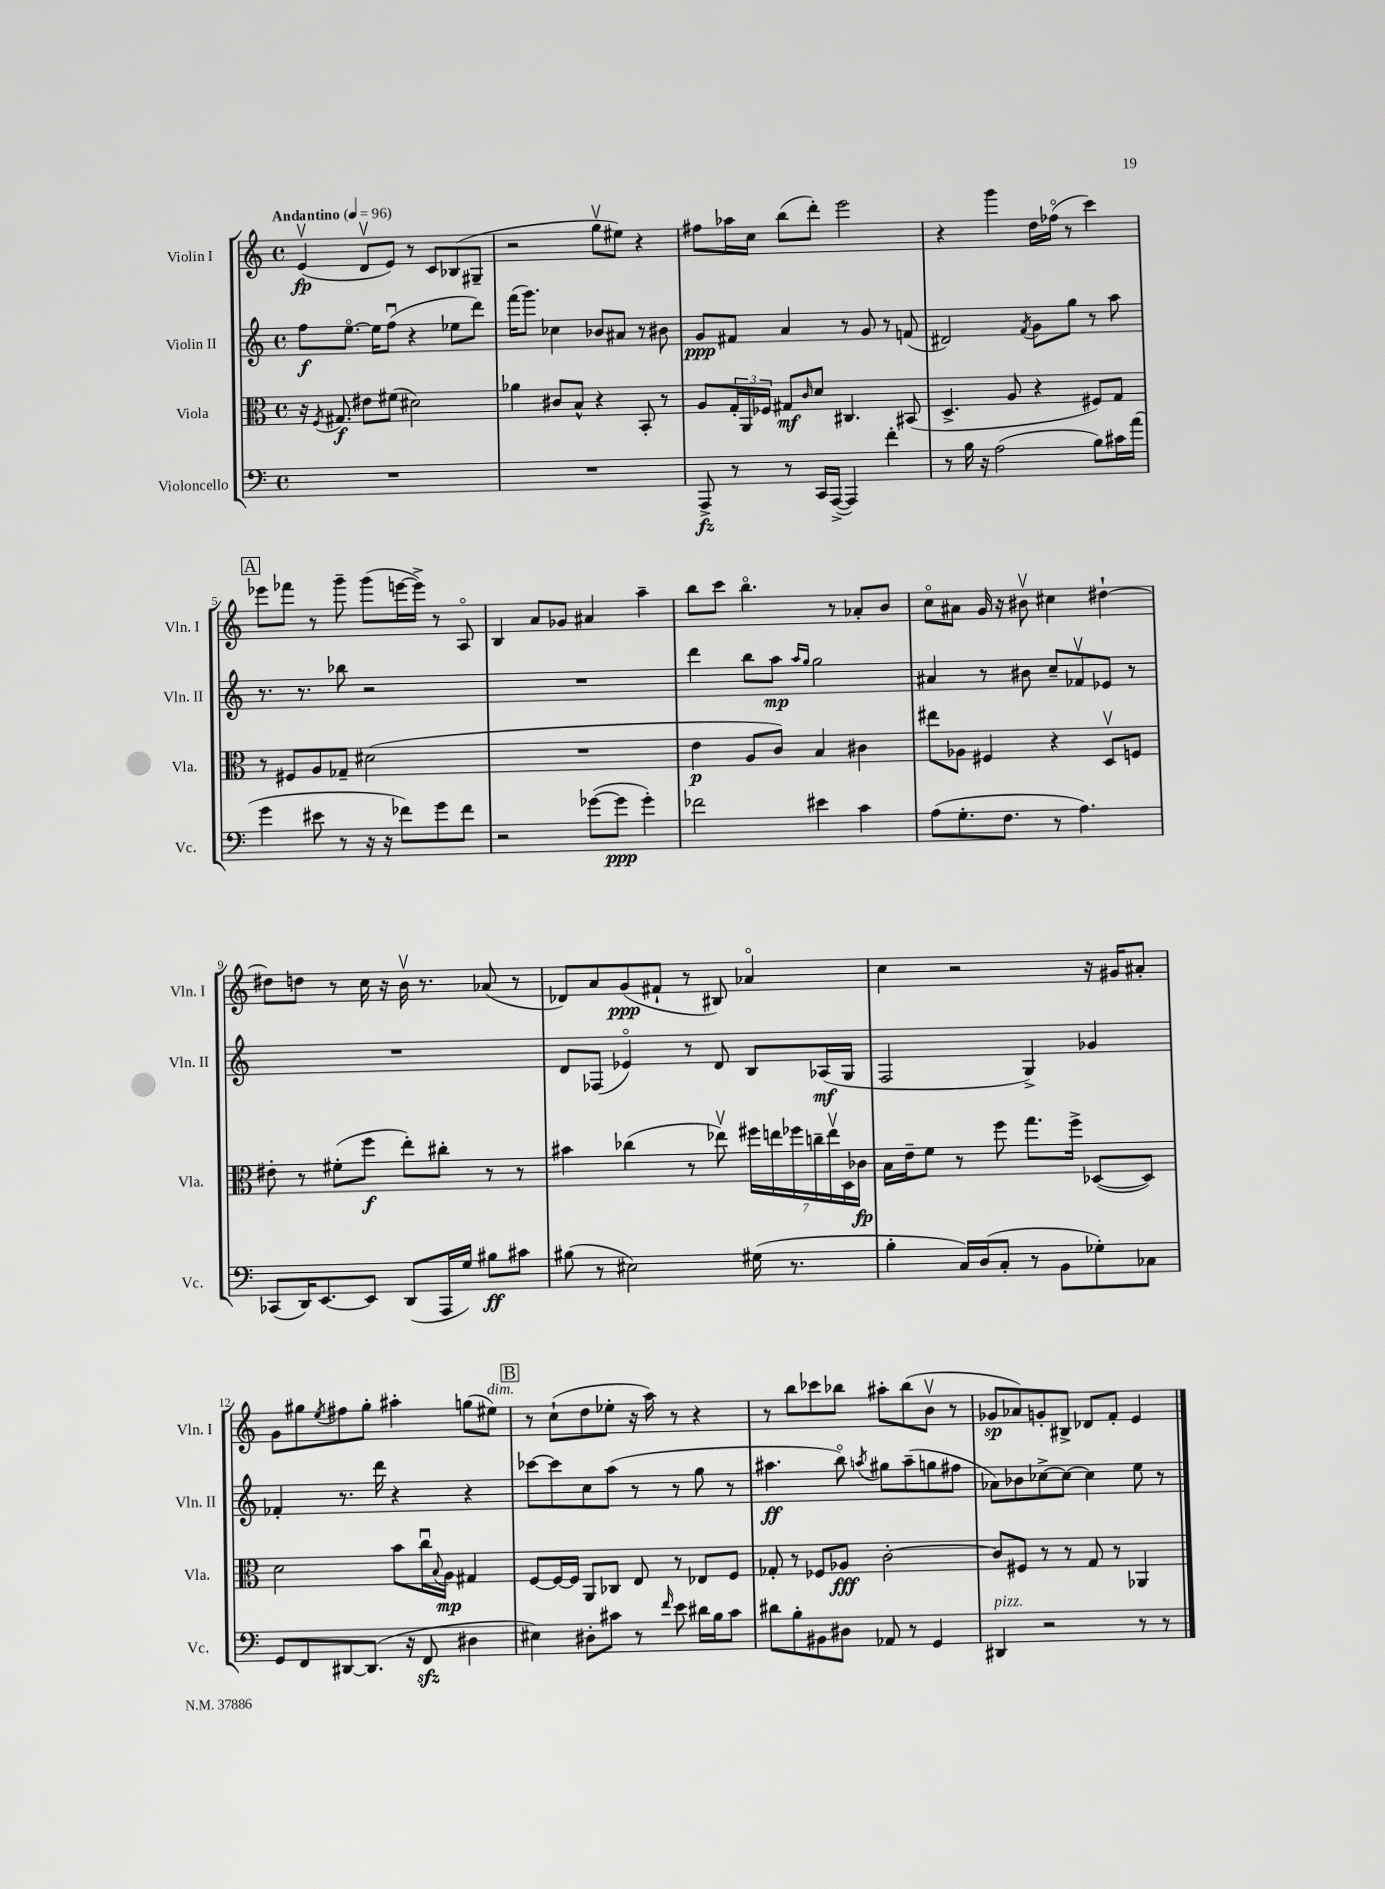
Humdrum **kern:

**kern	**kern	**kern	**kern
*staff4	*staff3	*staff2	*staff1
*clefF4	*clefC3	*clefG2	*clefG2
*k[]	*k[]	*k[]	*k[]
*M4/4	*M4/4	*M4/4	*M4/4
*met(c)	*met(c)	*met(c)	*met(c)
*MM96	*MM96	*MM96	*MM96
1r	16r	8ff\L	(4ev/
.	8qF/	.	.
.	8.G#/	.	.
.	.	[8.eeo\J	.
.	8e#\L	.	8dv/L
.	.	16ee\]LK	.
.	(8f#\J	(8ffu\J	8e/J)
.	2d#\)	4r	8r
.	.	.	8c/L
.	.	8ee-\L	(8B-/
.	.	8ddd\J)	8G#~/J
=	=	=	=
1r	4a-\	(16fff\LK	2r
.	.	8.ggg\J)	.
.	8c#/L	4cc-\	.
.	8B^^/J	.	.
.	4r	8b-/L	8ggv\L
.	.	8a#/J	8ee#\J)
.	8BB'/	8r	4r
.	8r	8b#\	.
=	=	=	=
8AAA^/	8A/L	8g/L	8ff#\L
8r	24G'/L	8f#/J	16aa-\L
.	24AA/	.	.
.	.	.	16cc\JJ
.	24F-/JJ	.	.
8r	8G#/L	4a/	(8bb\L
.	16qqc/	.	.
16CC/LL	8d/J	.	8ddd'\J)
([16AAA^/JJ	.	.	.
4AAA/])	4.C#/	8r	2eee\
.	.	8g/	.
4f'\	.	8r	.
.	(8BB#/	(8f/	.
=	=	=	=
8r	4.D^/	2d#/)	4r
16B\	.	.	.
16r	.	.	.
(2A\	.	.	4ggg\
.	8A/	.	.
.	.	8qf/	.
.	4r	8g\L	16dd\LL
.	.	.	(16ff-o\JJ
.	.	8gg\J	8r
8B\L)	8F#/L)	8r	4ccc\)
16c#\L	8G/J	8aa\	.
(16a\JJ	.	.	.
=	=	=	=
4g\	8r	8.r	8eee-\L
.	8F#/L	.	8fff-\J
.	.	8.r	.
8e#\	8A/	.	8r
8r	8G-~/J	8bb-\	8ggg~\
16r	(2d#\	2r	(8ggg\L
16r	.	.	.
8f-\L)	.	.	[16eee\L
.	.	.	16eee^\]JJ)
8g\	.	.	8r
8f-\J	.	.	8Ao/
=	=	=	=
2r	1r	1r	4B/
.	.	.	8a/L
.	.	.	8g-/J
([8g-\L	.	.	4a#/
8g-\]J	.	.	.
4g-'\)	.	.	4aa~\
=	=	=	=
2f-\	4e\	4ddd\	8bb\L
.	.	.	8ccc\J
.	8A/L	8bb\L	4.bbo\
.	8c/J)	8aa\J	.
.	.	16qqaa/LL	.
.	.	16qqgg/JJ	.
4e#\	4B/	2gg\	.
.	.	.	8r
4c\	4c#\	.	8a-'/L
.	.	.	8b/J
=	=	=	=
(8A\L	8ee#\L	4a#/	8cco\L
8.G'\	8A-\J	.	8a#\J
.	4F#/	8r	16g/
8.F\J	.	.	16r
.	.	8b#\	8b#v\
8r	4r	8cc~/L	4cc#\
4.A\)	.	8f-v/	.
.	8Dv/L	8e-/J	[4dd#`\
.	8F/J	8r	.
=	=	=	=
(8CC-/L	8e#'\	1r	8dd#\]L
16DD/K)	8r	.	8dd\J
[8.EE/	.	.	.
.	(8f#'\L	.	8r
8EE/]J	8ff\J	.	16cc\
.	.	.	16r
(8DD/L	8ee'\L)	.	16bv\
.	.	.	8.r
16AAA/L	8cc#'\J	.	.
16G/JJ)	.	.	.
8B#\L	8r	.	(8a-/
8c#\J	8r	.	8r
=	=	=	=
(8B#\	4b#\	8d/L	8d-/L)
8r	.	(8F-/J	8a/
2E#\)	(4cc-\	4e-o/)	(8g/
.	.	.	8f#`/J
.	8r	8r	8r
.	8ee-v\)	8d/	8B#/)
(16G#\	28ff#\LL	8B/L	4a-o/
.	28ee\	.	.
8.r	.	.	.
.	28ff-\	.	.
.	28cc~\	.	.
.	.	(16A-/L	.
.	28eev\	.	.
.	28D\	.	.
.	.	16G/JJ	.
.	28c-\JJ	.	.
=	=	=	=
4B'\	16B\LL	2F/	4cc\
.	16e~\J	.	.
.	8f\J	.	.
16C/LL)	8r	.	2r
(16D/J	.	.	.
8C'/J	8ff\	.	.
8r	8.gg\L	4G^/)	.
8BB\L	.	.	.
.	16ff^\Jk	.	.
8G-'\)	([8D-/L	4g-/	16r
.	.	.	16g#/LK
8C-\J	8D-/]J)	.	8a#'/J
=	=	=	=
8GG/L	2d\	4f-'/	8g\L
8FF/	.	.	8gg#\
.	.	.	8qee/
[8DD#/	.	8.r	8ff#\
(8.DD#/]J	.	.	8gg#'\J
.	.	16ddd\	.
.	8b\L	4r	4aa#'\
16r	.	.	.
8FF/	16ccu\L	.	.
.	8qqB/	.	.
.	16A\JJ	.	.
4D#\	4G#/	4r	(8gg\L
.	.	.	8ee#\J)
=	=	=	=
4E#\)	[8F/L	[8ccc-\L	8r
.	16F/_L	8ccc-\]	(8cc`\L
.	16F/]JJ	.	.
8D#'\L	8AA/L	8cc\	8dd\
8c#\J	8C-/J	(8aa\J	8ee-'\J
8r	8E/	8r	16r
.	.	.	16aa\)
16qqf/	.	.	.
8e\	8r	8r	8r
16d#\LL	8E-/L	8gg\	4r
16B\J	.	.	.
8c#\J	8F/J	8r	.
=	=	=	=
8d#\L	8G-'/	4.aa#\	8r
8B'\	8r	.	8bb\L
8BB#\	8F-/L	.	8ccc-\
8D#\J	8A-/J	8bbo\)	8bb-\J
.	.	8qaa/	.
8AA-/	[2c'\	8gg#\L	8aa#'\L
8r	.	(8aa~\	(8bb-\
4GG/	.	8gg\	8bv\J
.	.	8ff#\J	8r
=	=	=	=
4DD#/	8c/]L	8a-\L)	8g-/L
.	8F#/J	8b-\	8a-/)
2r	8r	[8cc-^\	8g'/
.	8r	8cc-\_J	8B#^/J
.	8G/	4cc-\]	8d-/L
.	8r	.	8f'/J
8r	4AA-/	8ee\	4e/
8r	.	8r	.
==	==	==	==
*-	*-	*-	*-
